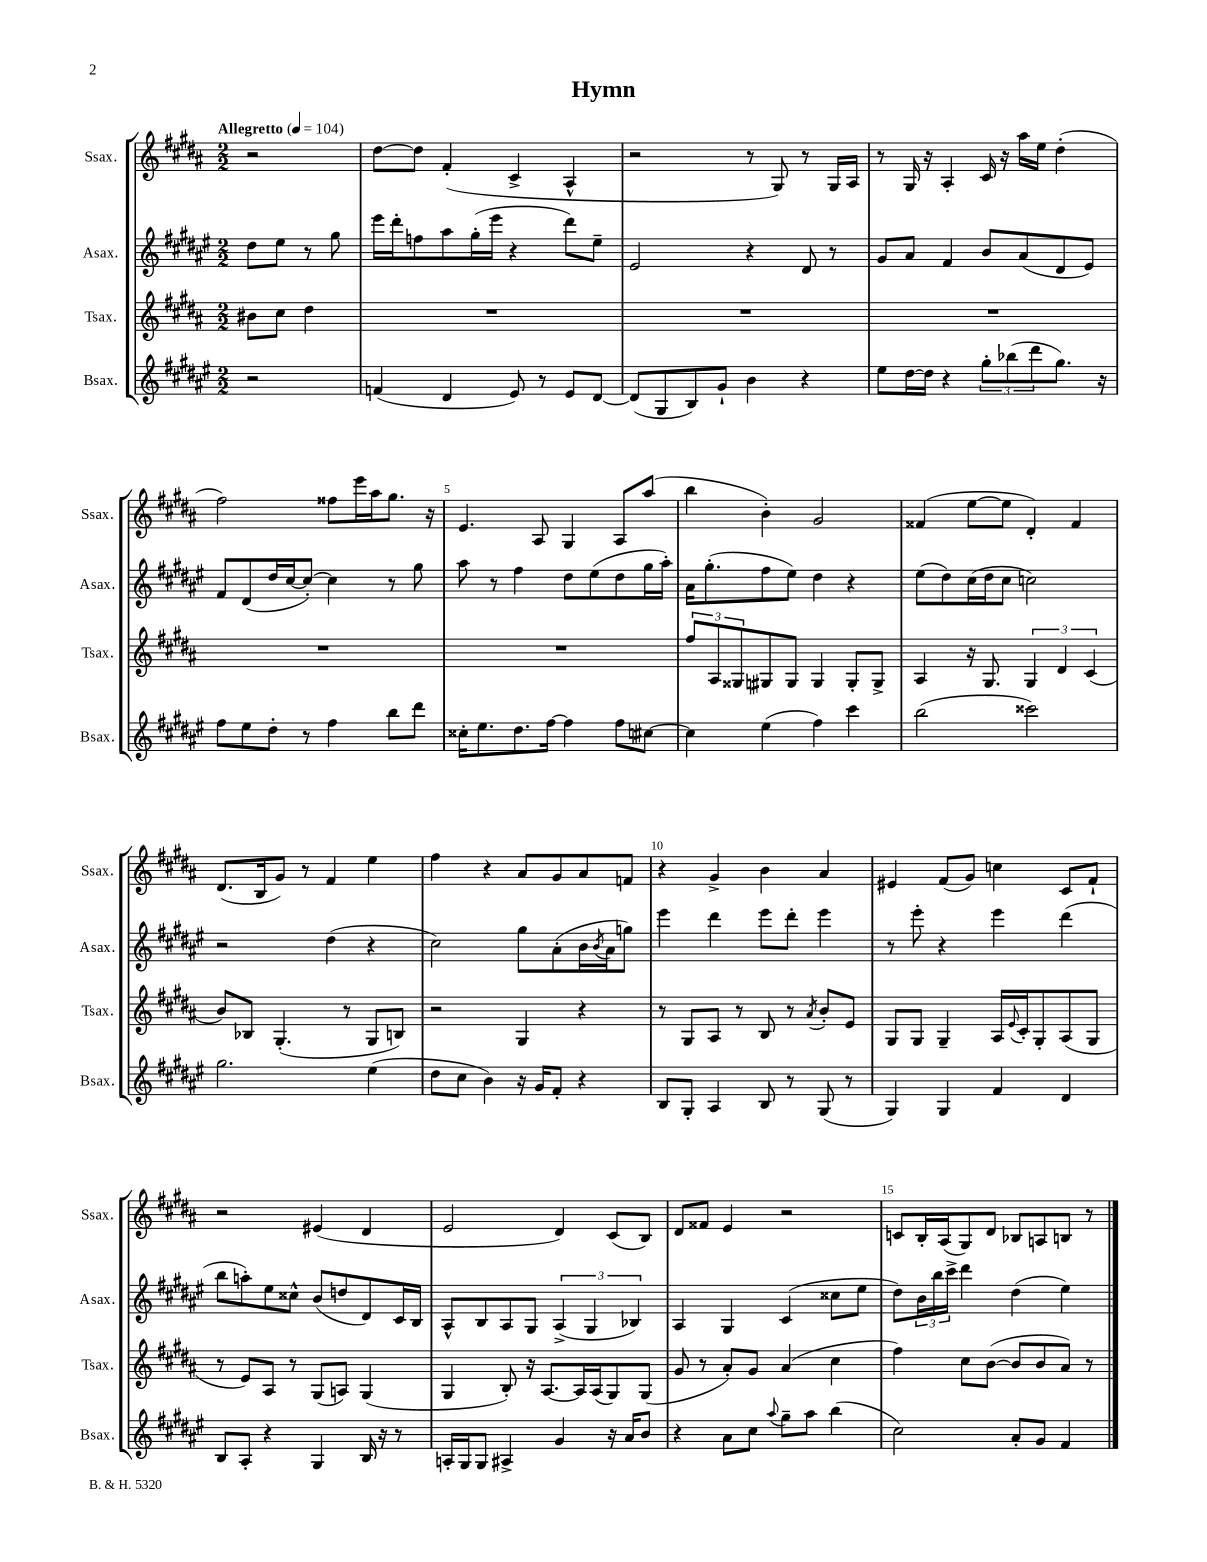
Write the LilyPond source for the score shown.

\header { title = "Hymn" }
<<
\new StaffGroup <<
\new Staff = "s0" \with { instrumentName = "Ssax." shortInstrumentName = "Ssax." } {
    \clef treble \key b \major \numericTimeSignature \time 2/2 \partial 2 \tempo "Allegretto" 4 = 104
    r2 |
    dis''8~ dis''8 fis'4-.( cis'4-> ais4-^ |
    r2 r8 gis8) r8 gis16 ais16 |
    r8 gis16 r16 ais4-. cis'16 r16 ais''16 e''16 dis''4-.( |
    fis''2) fisis''8 e'''16 ais''16 gis''8. r16 |
    e'4. ais8 gis4 ais8 ais''8( |
    b''4 b'4-.) gis'2 |
    fisis'4( e''8~ e''8 dis'4-.) fisis'4 |
    dis'8.( b16 gis'8) r8 fis'4 e''4 |
    fis''4 r4 ais'8 gis'8 ais'8 f'8 |
    r4 gis'4-> b'4 ais'4 |
    eis'4 fis'8( gis'8) c''4 cis'8 fis'8-! |
    r2 eis'4( dis'4 |
    e'2 dis'4) cis'8( b8) |
    dis'8 fisis'8 e'4 r2 |
    c'8 b16-. ais16( gis8) dis'8 bes8 a8 b8 r8 \bar "|." |
}
\new Staff = "s1" \with { instrumentName = "Asax." shortInstrumentName = "Asax." } {
    \clef treble \key fis \major \numericTimeSignature \time 2/2 \partial 2
    dis''8 eis''8 r8 gis''8 |
    eis'''16 dis'''16-. f''8 ais''8 gis''16-.( eis'''16 r4 dis'''8) eis''8-- |
    eis'2 r4 dis'8 r8 |
    gis'8 ais'8 fis'4 b'8 ais'8( dis'8 eis'8) |
    fis'8 dis'8( dis''16 cis''16~ cis''8~-.) cis''4 r8 gis''8 |
    ais''8 r8 fis''4 dis''8 eis''8( dis''8 gis''16 ais''16-.) |
    ais'16 gis''8.-.( fis''8 eis''8) dis''4 r4 |
    eis''8( dis''8) cis''16( dis''16 cis''8 c''2) |
    r2 dis''4( r4 |
    cis''2) gis''8 ais'8-.( b'16 \acciaccatura { b'8 } ais'16 g''8) |
    eis'''4 dis'''4 eis'''8 dis'''8-. eis'''4 |
    r8 eis'''8-. r4 eis'''4 dis'''4( |
    b''8 a''8-.) eis''8 cisis''8-^ b'8( d''8 dis'8) cis'16 b16 |
    ais8-^ b8 ais8 gis8 \tuplet 3/2 { ais4->( gis4 bes4) } |
    ais4 gis4 cis'4( cisis''8 eis''8 |
    dis''8) \tuplet 3/2 { b'16 b''16 cis'''16-> } dis'''4 dis''4( eis''4) \bar "|." |
}
\new Staff = "s2" \with { instrumentName = "Tsax." shortInstrumentName = "Tsax." } {
    \clef treble \key b \major \numericTimeSignature \time 2/2 \partial 2
    bis'8 cis''8 dis''4 |
    R1 |
    R1 |
    R1 |
    R1 |
    R1 |
    \tuplet 3/2 { fis''8 ais8 gisis8 } gis8 gis8 gis4 gis8-. gis8-> |
    ais4 r16 gis8. \tuplet 3/2 { gis4 dis'4 cis'4( } |
    b'8) bes8 gis4.-.( r8 gis8 b8) |
    r2 gis4 r4 |
    r8 gis8 ais8 r8 b8 r8 \acciaccatura { ais'8 } b'8-. e'8 |
    gis8 gis8 gis4-- ais16 \appoggiatura { e'8 } cis'16-. gis8-. ais8( gis8 |
    r8 e'8) ais8 r8 gis8( a8) gis4( |
    gis4 b8-.) r16 ais8.~ ais16 ais16( gis8) gis8( |
    gis'8 r8 ais'8-.) gis'8 ais'4( cis''4 |
    fis''4) cis''8 b'8~( b'8 b'8 ais'8) r8 \bar "|." |
}
\new Staff = "s3" \with { instrumentName = "Bsax." shortInstrumentName = "Bsax." } {
    \clef treble \key fis \major \numericTimeSignature \time 2/2 \partial 2
    r2 |
    f'4( dis'4 eis'8) r8 eis'8 dis'8~ |
    dis'8( gis8 b8) gis'8-! b'4 r4 |
    eis''8 dis''16~ dis''16 r4 \tuplet 3/2 { gis''8-. bes''8( dis'''8 } gis''8.) r16 |
    fis''8 eis''8 dis''8-. r8 fis''4 b''8 dis'''8 |
    cisis''16-. eis''8. dis''8. fis''16~ fis''4 fis''8 cis''8~ |
    cis''4 eis''4( fis''4) cis'''4 |
    b''2( cisis'''2) |
    gis''2. eis''4( |
    dis''8 cis''8 b'4) r16 gis'16 fis'8-. r4 |
    b8 gis8-. ais4 b8 r8 gis8( r8 |
    gis4) gis4 fis'4 dis'4 |
    b8 ais8-. r4 gis4 b16 r16 r8 |
    a16-. gis16 gis8 ais4-> gis'4 r16 ais'16 b'8 |
    r4 ais'8 cis''8 \appoggiatura { ais''8 } gis''8-- ais''8 b''4( |
    cis''2) ais'8-. gis'8 fis'4 \bar "|." |
}
>>
>>
\layout { \context { \Score \override BarNumber.break-visibility = ##(#f #t #t) barNumberVisibility = #(every-nth-bar-number-visible 5) } }
